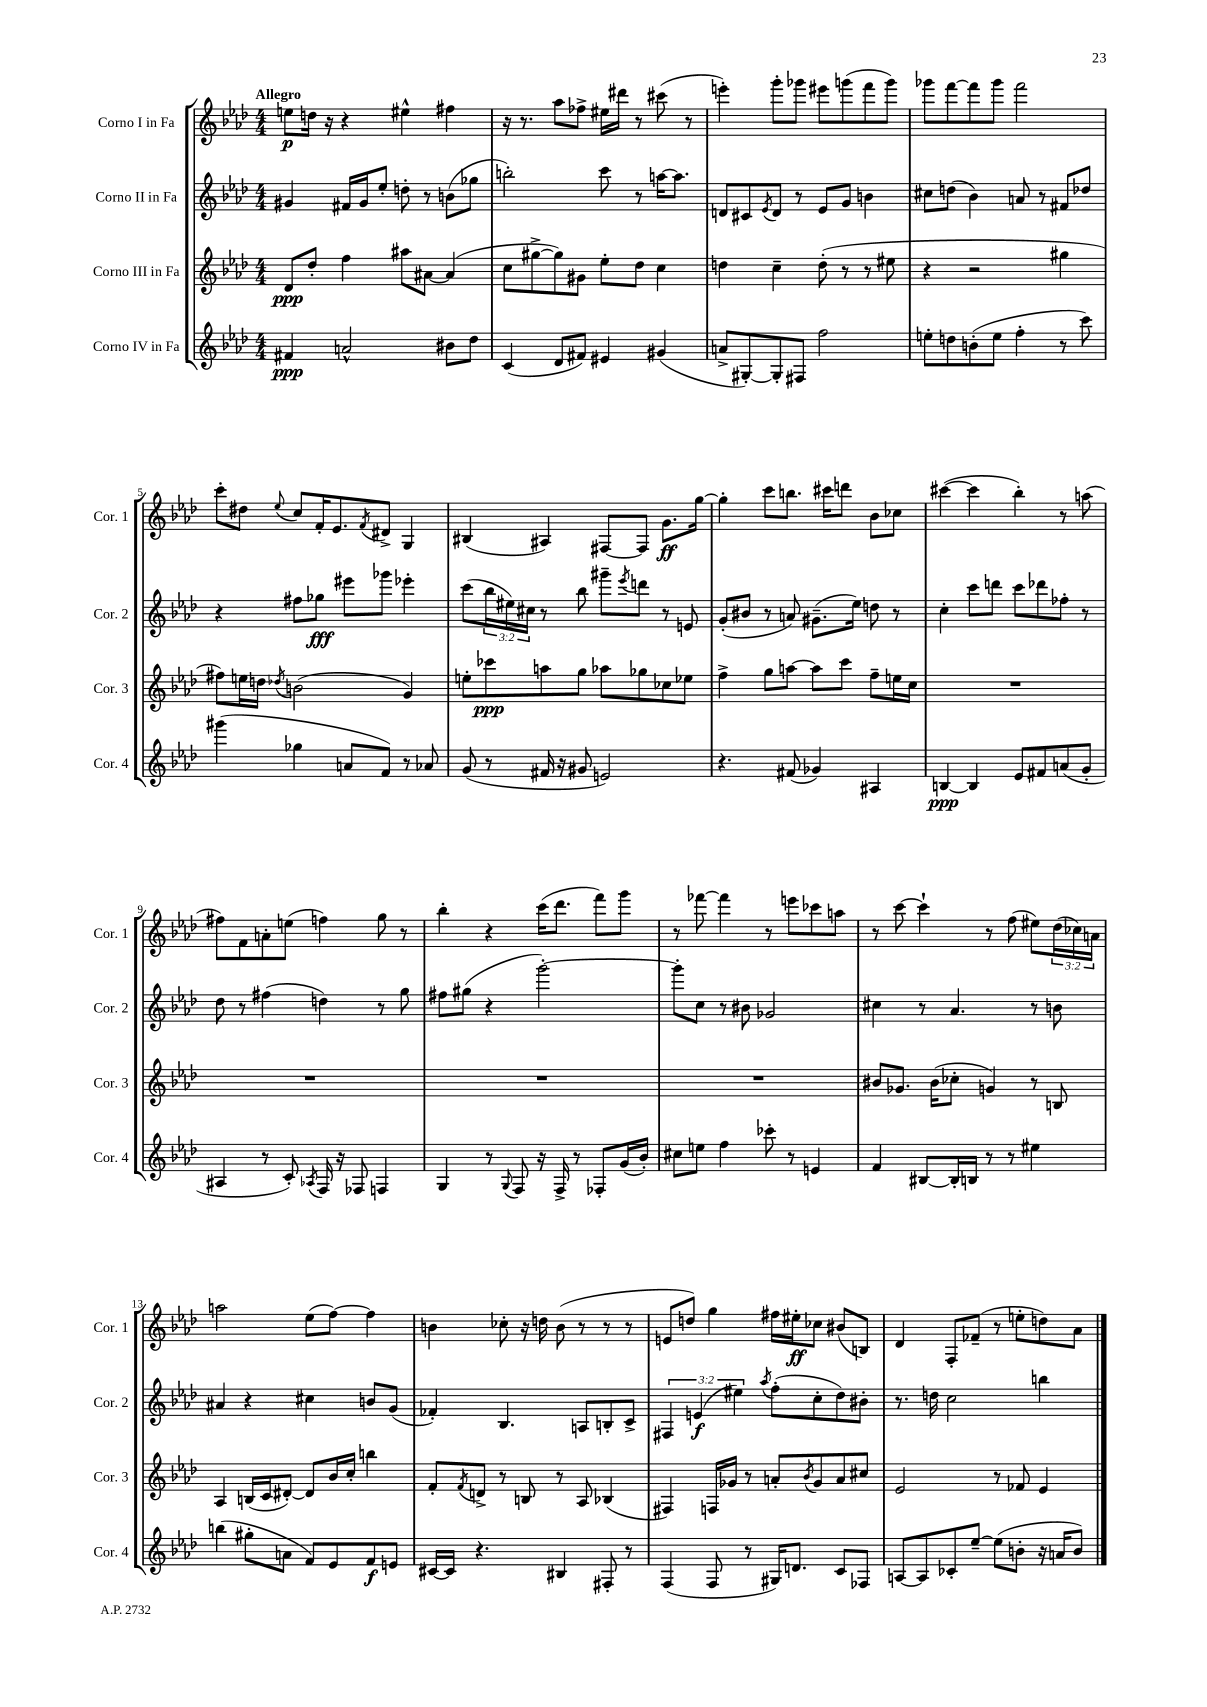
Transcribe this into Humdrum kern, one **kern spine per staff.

**kern	**dynam	**kern	**dynam	**kern	**dynam	**kern	**dynam
*part4	*part4	*part3	*part3	*part2	*part2	*part1	*part1
*staff4	*staff4	*staff3	*staff3	*staff2	*staff2	*staff1	*staff1
*I"Corno IV in Fa	*	*I"Corno III in Fa	*	*I"Corno II in Fa	*	*I"Corno I in Fa	*
*I'Cor. 4	*	*I'Cor. 3	*	*I'Cor. 2	*	*I'Cor. 1	*
*clefG2	*	*clefG2	*	*clefG2	*	*clefG2	*
*k[b-e-a-d-]	*	*k[b-e-a-d-]	*	*k[b-e-a-d-]	*	*k[b-e-a-d-]	*
*M4/4	*	*M4/4	*	*M4/4	*	*M4/4	*
=1	=1	=1	=1	=1	=1	=1	=1
!	!	!	!	!	!	!LO:TX:a:B:t=Allegro	!
4f#X/	ppp	8d-/L	ppp	4g#X/	.	8een\L	p
.	.	8dd-'/J	.	.	.	16ddn\Jk	.
.	.	.	.	.	.	16r	.
2an^^/	.	4ff\	.	16f#X/LL	.	4r	.
.	.	.	.	16g#/J	.	.	.
.	.	.	.	8ee-'/J	.	.	.
.	.	8aa#X\L	.	8ddn'\	.	4ee#X^^\	.
.	.	[8a#X\J	.	8r	.	.	.
8b#X\L	.	(4a#/]	.	(8bn\L	.	4ff#X\	.
8dd-\J	.	.	.	8gg-X\J	.	.	.
=2	=2	=2	=2	=2	=2	=2	=2
(4c/	.	8cc\L	.	2bbn'\)	.	16r	.
.	.	.	.	.	.	8.r	.
.	.	[8gg#X^\	.	.	.	.	.
8d-/L	.	8gg#\])	.	.	.	8aa-\L	.
8f#X/J)	.	8g#X\J	.	.	.	8ff-X^\J	.
4e#X/	.	8ee-'\L	.	8ccc\	.	16ee#X\LL	.
.	.	.	.	.	.	16ddd#X\JJ	.
.	.	8dd-\J	.	8r	.	8r	.
(4g#X/	.	4cc\	.	[16aan\KL	.	(8ccc#X\	.
.	.	.	.	8.aa\J]	.	.	.
.	.	.	.	.	.	8r	.
=3	=3	=3	=3	=3	=3	=3	=3
8an^/L	.	4ddn\	.	8dn/L	.	4eeen'\)	.
[8G#X'/)	.	.	.	8c#X/	.	.	.
.	.	.	.	8qe-/	.	.	.
8G#'/]	.	4cc~\	.	8d/J	.	8ggg'\L	.
8F#X/J	.	.	.	8r	.	8ggg-X\J	.
2ff\	.	(8dd'\	.	8e-/L	.	8eee#X\L	.
.	.	8r	.	8g/J	.	(8gggn\	.
.	.	8r	.	4bn\	.	8fff\	.
.	.	8ee#X\	.	.	.	8ggg\J)	.
=4	=4	=4	=4	=4	=4	=4	=4
8een'\L	.	4r	.	8cc#X\L	.	8ggg-X\L	.
8ddn\	.	.	.	(8ddn\J	.	[8fff\	.
(8bn'\	.	2r	.	4b-\)	.	8fff\]	.
8ee\J	.	.	.	.	.	8ggg-\J	.
4ff'\	.	.	.	8an/	.	2fff\	.
.	.	.	.	8r	.	.	.
8r	.	4gg#X\	.	8f#X/L	.	.	.
8ccc\)	.	.	.	8dd-X/J	.	.	.
!!LO:LB:g=z
=5	=5	=5	=5	=5	=5	=5	=5
(4ggg#X\	.	8ff#X\L)	.	4r	.	8ccc'\L	.
.	.	16een\L	.	.	.	8dd#X\J	.
.	.	16ddn\JJ	.	.	.	.	.
.	.	8qdd-X/	.	.	.	8qqee-/	.
4gg-X\	.	(2bn\	.	8ff#X\L	.	8cc/L	.
.	.	.	.	8gg-X\J	fff	16f'/K	.
.	.	.	.	.	.	8.e-/	.
8an/L	.	.	.	8eee#X\L	.	.	.
.	.	.	.	.	.	8qf/	.
8f/J)	.	.	.	8ggg-X\J	.	8d#X^/J	.
8r	.	4g/)	.	4eee-X'\	.	4G/	.
8a-X/	.	.	.	.	.	.	.
=6	=6	=6	=6	=6	=6	=6	=6
(8g/	.	8een'\L	.	(8ccc\L	.	(4B#X/	.
8r	.	8ccc-X\	ppp	24bb-\L	.	.	.
.	.	.	.	24ee#X\)	.	.	.
.	.	.	.	24cc#X\JJ	.	.	.
16f#X/	.	8aan\	.	8r	.	4A#X/)	.
16r	.	.	.	.	.	.	.
8g#X/	.	8gg\J	.	8bb-\	.	.	.
2en/)	.	8aa-X\L	.	8ggg#X~\L	.	[8F#X/L	.
.	.	.	.	8qeee-/	.	.	.
.	.	8gg-X\	.	8dddn\J	.	8F#/J]	.
.	.	8cc-X\	.	8r	.	8.g\L	ff
.	.	8ee-X\J	.	8en/	.	.	.
.	.	.	.	.	.	[16gg\Jk	.
=7	=7	=7	=7	=7	=7	=7	=7
4.r	.	4ff^\	.	(8g'/L	.	4gg'\]	.
.	.	.	.	8b#X/J	.	.	.
.	.	8gg\L	.	8r	.	8ccc\L	.
(8f#X/	.	[8aan\J	.	8an/)	.	8.bbn\J	.
4g-X/)	.	8aa\L]	.	(8.g#X~\L	.	.	.
.	.	.	.	.	.	16ccc#X\KL	.
.	.	8ccc\J	.	.	.	8dddn\J	.
.	.	.	.	16ee-\Jk)	.	.	.
4A#X/	.	8ff~\L	.	8ddn\	.	8b-\L	.
.	.	16een\L	.	8r	.	8cc-X\J	.
.	.	16cc\JJ	.	.	.	.	.
=8	=8	=8	=8	=8	=8	=8	=8
[4Bn/	ppp	1r	.	4cc'\	.	([4ccc#X\	.
4B/]	.	.	.	8ccc\L	.	4ccc#\]	.
.	.	.	.	8dddn\J	.	.	.
8e-/L	.	.	.	8ccc\L	.	4bb-'\)	.
8f#X/	.	.	.	8ddd-X\	.	.	.
(8an/	.	.	.	8ff-X'\J	.	8r	.
8g'/J	.	.	.	8r	.	(8aan\	.
!!LO:LB:g=z
=9	=9	=9	=9	=9	=9	=9	=9
4A#X/	.	1r	.	8dd-\	.	8ff#X\L)	.
.	.	.	.	8r	.	8f\	.
8r	.	.	.	(4ff#X\	.	8an'\	.
8c'/)	.	.	.	.	.	(8een\J	.
8qA-X/	.	.	.	.	.	.	.
16F/	.	.	.	4ddn\)	.	4ffn\)	.
16r	.	.	.	.	.	.	.
8F-X/	.	.	.	.	.	.	.
4Fn/	.	.	.	8r	.	8gg\	.
.	.	.	.	8gg\	.	8r	.
=10	=10	=10	=10	=10	=10	=10	=10
4G/	.	1r	.	8ff#X\L	.	4bb-'\	.
.	.	.	.	(8gg#X\J	.	.	.
8r	.	.	.	4r	.	4r	.
8qqG/	.	.	.	.	.	.	.
8F/	.	.	.	.	.	.	.
16r	.	.	.	[2ggg'\)	.	(16ccc\KL	.
16F^/	.	.	.	.	.	8.ddd-\J	.
8r	.	.	.	.	.	.	.
8F-X'/L	.	.	.	.	.	8fff\L)	.
(16g/L	.	.	.	.	.	8ggg\J	.
16b-'/JJ)	.	.	.	.	.	.	.
=11	=11	=11	=11	=11	=11	=11	=11
8cc#X\L	.	1r	.	8ggg'\L]	.	8r	.
8een\J	.	.	.	8cc\J	.	[8fff-X\	.
4ff\	.	.	.	8r	.	4fff-\]	.
.	.	.	.	8b#X\	.	.	.
8ccc-X'\	.	.	.	2g-X/	.	8r	.
8r	.	.	.	.	.	8eeen\L	.
4en/	.	.	.	.	.	8ccc-X\	.
.	.	.	.	.	.	8aan\J	.
=12	=12	=12	=12	=12	=12	=12	=12
4f/	.	8b#X/L	.	4cc#X\	.	8r	.
.	.	8.g-X/J	.	.	.	[8ccc\	.
[8B#X/L	.	.	.	8r	.	4ccc`\]	.
.	.	(16b#\KL	.	.	.	.	.
16B#'/L]	.	8cc-X'\J	.	4.a-/	.	.	.
16Bn/JJ	.	.	.	.	.	.	.
8r	.	4gn/)	.	.	.	8r	.
8r	.	.	.	.	.	(8ff\	.
4ee#X\	.	8r	.	8r	.	8ee#X\L)	.
.	.	8Bn/	.	8bn\	.	(24dd-\L	.
.	.	.	.	.	.	24cc-X\)	.
.	.	.	.	.	.	24an\JJ	.
!!LO:LB:g=z
=13	=13	=13	=13	=13	=13	=13	=13
(4bbn\	.	4A-/	.	4a#X/	.	2aan\	.
8gg#X'\L	.	(16Bn/LL	.	4r	.	.	.
.	.	16c/J	.	.	.	.	.
8an\J	.	[8d#X'/J)	.	.	.	.	.
8f/L)	.	8d#/L]	.	4cc#X\	.	(8ee-\L	.
8e-/	.	16b-/L	.	.	.	[8ff\J)	.
.	.	16cc'/JJ	.	.	.	.	.
8f/	f	4bbn\	.	8bn/L	.	4ff\]	.
8en/J	.	.	.	(8g/J	.	.	.
=14	=14	=14	=14	=14	=14	=14	=14
[16c#X/LL	.	8f'/L	.	4f-X'/)	.	4bn\	.
16c#/JJ]	.	.	.	.	.	.	.
.	.	8qf/	.	.	.	.	.
4.r	.	8dn^/J	.	.	.	.	.
.	.	8r	.	4.B-/	.	8cc-X'\	.
.	.	8Bn/	.	.	.	16r	.
.	.	.	.	.	.	16ddn\	.
4B#X/	.	8r	.	.	.	(8b\	.
.	.	8A-/	.	8An/L	.	8r	.
8F#X'/	.	(4B-X/	.	8Bn'/	.	8r	.
8r	.	.	.	8c^/J	.	8r	.
=15	=15	=15	=15	=15	=15	=15	=15
(4F/	.	4F#X/)	.	6F#X/	.	8en/L	.
.	.	.	.	.	.	8ddn/J)	.
.	.	.	.	(6en/	f	.	.
8F/	.	16Fn/LL	.	.	.	4gg\	.
.	.	16g-X/JJ	.	.	.	.	.
.	.	.	.	6ee#X\)	.	.	.
8r	.	8r	.	.	.	.	.
.	.	.	.	8qaa-/	.	.	.
16G#X/KL)	.	8an'/L	.	(8ff'\L	.	16ff#X\LL	.
8.dn/J	.	.	.	.	.	16ee#X'\J	ff
.	.	8qb-/	.	.	.	.	.
.	.	8g-/	.	8cc'\	.	8cc-X\J	.
8c/L	.	8a/	.	8dd-\)	.	(8b#X/L	.
8F-X/J	.	8cc#X/J	.	8b#X'\J	.	8Bn/J)	.
=16	=16	=16	=16	=16	=16	=16	=16
[8An/L	.	2e-/	.	8.r	.	4d-/	.
8A/]	.	.	.	.	.	.	.
.	.	.	.	16ddn\	.	.	.
8c-X'/	.	.	.	2cc\	.	8F'/L	.
[8ee-~/J	.	.	.	.	.	(8f-X~/J	.
(8ee-\L]	.	8r	.	.	.	8r	.
8bn'\J	.	8f-X/	.	.	.	8een'\L	.
16r	.	4e-/	.	4bbn\	.	8ddn\)	.
16an/KL	.	.	.	.	.	.	.
8b/J)	.	.	.	.	.	8a-\J	.
==	==	==	==	==	==	==	==
*-	*-	*-	*-	*-	*-	*-	*-
